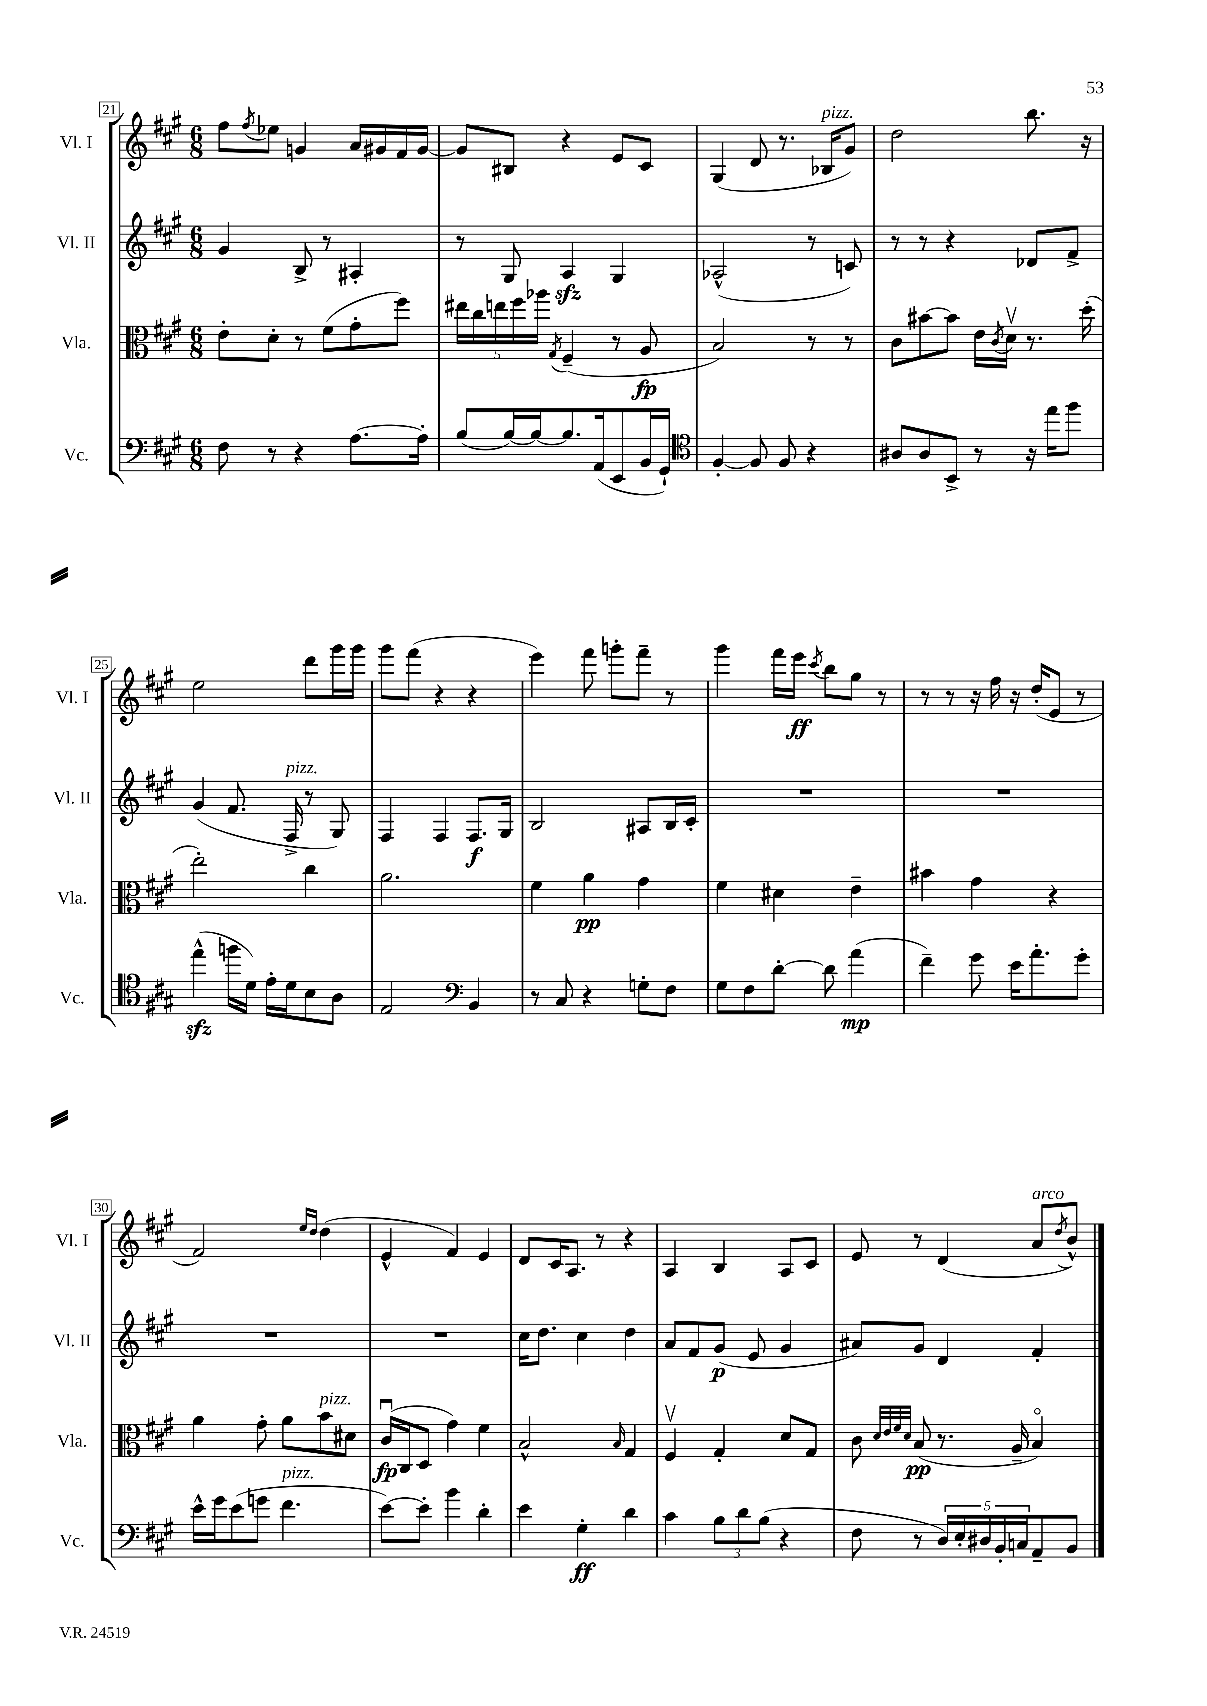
<<
\new StaffGroup <<
\new Staff = "s0" \with { instrumentName = "Vl. I" shortInstrumentName = "Vl. I" } {
    \clef treble \key a \major \numericTimeSignature \time 6/8
    fis''8 \acciaccatura { fis''8 } ees''8 g'4 a'16 gis'16 fis'16 gis'16~ |
    gis'8 bis8 r4 e'8 cis'8 |
    gis4( d'8 r8. bes16^\markup { \italic "pizz." } gis'8) |
    d''2 b''8. r16 |
    e''2 d'''8 gis'''16 gis'''16 |
    gis'''8 fis'''8( r4 r4 |
    e'''4) fis'''8 g'''8-. fis'''8-- r8 |
    gis'''4 fis'''16 e'''16\ff \acciaccatura { cis'''8 } b''8 gis''8 r8 |
    r8 r8 r16 fis''16 r16 d''16-.( e'8 r8 |
    fis'2) \grace { e''16 d''16 } d''4( |
    e'4-^ fis'4) e'4 |
    d'8 cis'16 a8. r8 r4 |
    a4 b4 a8 cis'8 |
    e'8 r8 d'4( a'8^\markup { \italic "arco" } \acciaccatura { d''8 } b'8-^) \bar "|." |
}
\new Staff = "s1" \with { instrumentName = "Vl. II" shortInstrumentName = "Vl. II" } {
    \clef treble \key a \major \numericTimeSignature \time 6/8
    gis'4 b8-> r8 ais4-. |
    r8 gis8 a4\sfz gis4 |
    aes2-^( r8 c'8) |
    r8 r8 r4 des'8 fis'8-> |
    gis'4( fis'8. fis16->^\markup { \italic "pizz." } r8 gis8) |
    fis4 fis4 fis8.\f gis16 |
    b2 ais8 b16 cis'16-. |
    R2. |
    R2. |
    R2. |
    R2. |
    cis''16 d''8. cis''4 d''4 |
    a'8 fis'8 gis'8\p( e'8 gis'4 |
    ais'8) gis'8 d'4 fis'4-. \bar "|." |
}
\new Staff = "s2" \with { instrumentName = "Vla." shortInstrumentName = "Vla." } {
    \clef alto \key a \major \numericTimeSignature \time 6/8
    e'8-. d'8-. r8 fis'8( gis'8-. fis''8) |
    \tuplet 5/4 { eis''16 cis''16 e''16 fis''16 aes''16 } \acciaccatura { gis8 } fis4--( r8 a8\fp |
    b2) r8 r8 |
    cis'8 bis'8~ bis'8 e'16 \acciaccatura { cis'8 } d'16\upbow r8. d''16-.( |
    e''2-.) cis''4 |
    a'2. |
    fis'4 a'4\pp gis'4 |
    fis'4 dis'4 e'4-- |
    bis'4 gis'4 r4 |
    a'4 gis'8-. a'8 b'8^\markup { \italic "pizz." } dis'8 |
    cis'16\downbow\fp( cis16 d8 gis'4) fis'4 |
    b2-^ \grace { b16 } gis4 |
    fis4\upbow gis4-. d'8 gis8 |
    cis'8 \grace { d'32 e'32 fis'32 d'32 } b8\pp( r8. a16-- b4\flageolet) \bar "|." |
}
\new Staff = "s3" \with { instrumentName = "Vc." shortInstrumentName = "Vc." } {
    \clef bass \key a \major \numericTimeSignature \time 6/8
    fis8 r8 r4 a8.~ a16-. |
    b8( b16~) b16~ b8. a,16( e,8 b,16 gis,16-!) |
    \clef tenor fis4~-. fis8 fis8 r4 |
    ais8 ais8 b,8-> r8 r16 e''16 fis''8 |
    e''4-^\sfz( f''16 d'16) e'16-. d'16 b8 a8 |
    e2 \clef bass b,4 |
    r8 cis8 r4 g8-. fis8 |
    gis8 fis8 d'8~-. d'8 a'4\mp( |
    fis'4--) gis'8 e'16 a'8.-. gis'8-. |
    e'16-^ gis'16 e'8( g'8 fis'4.^\markup { \italic "pizz." } |
    e'8~) e'8-. b'4 d'4-. |
    e'4 gis4-.\ff d'4 |
    cis'4 \tuplet 3/2 { b8 d'8 b8( } r4 |
    fis8 r8 \tuplet 5/4 { d16) e16-. dis16 b,16-. c16 } a,8-- b,8 \bar "|." |
}
>>
>>
\layout { \context { \Score currentBarNumber = #21 \override BarNumber.stencil = #(make-stencil-boxer 0.1 0.3 ly:text-interface::print) } }
